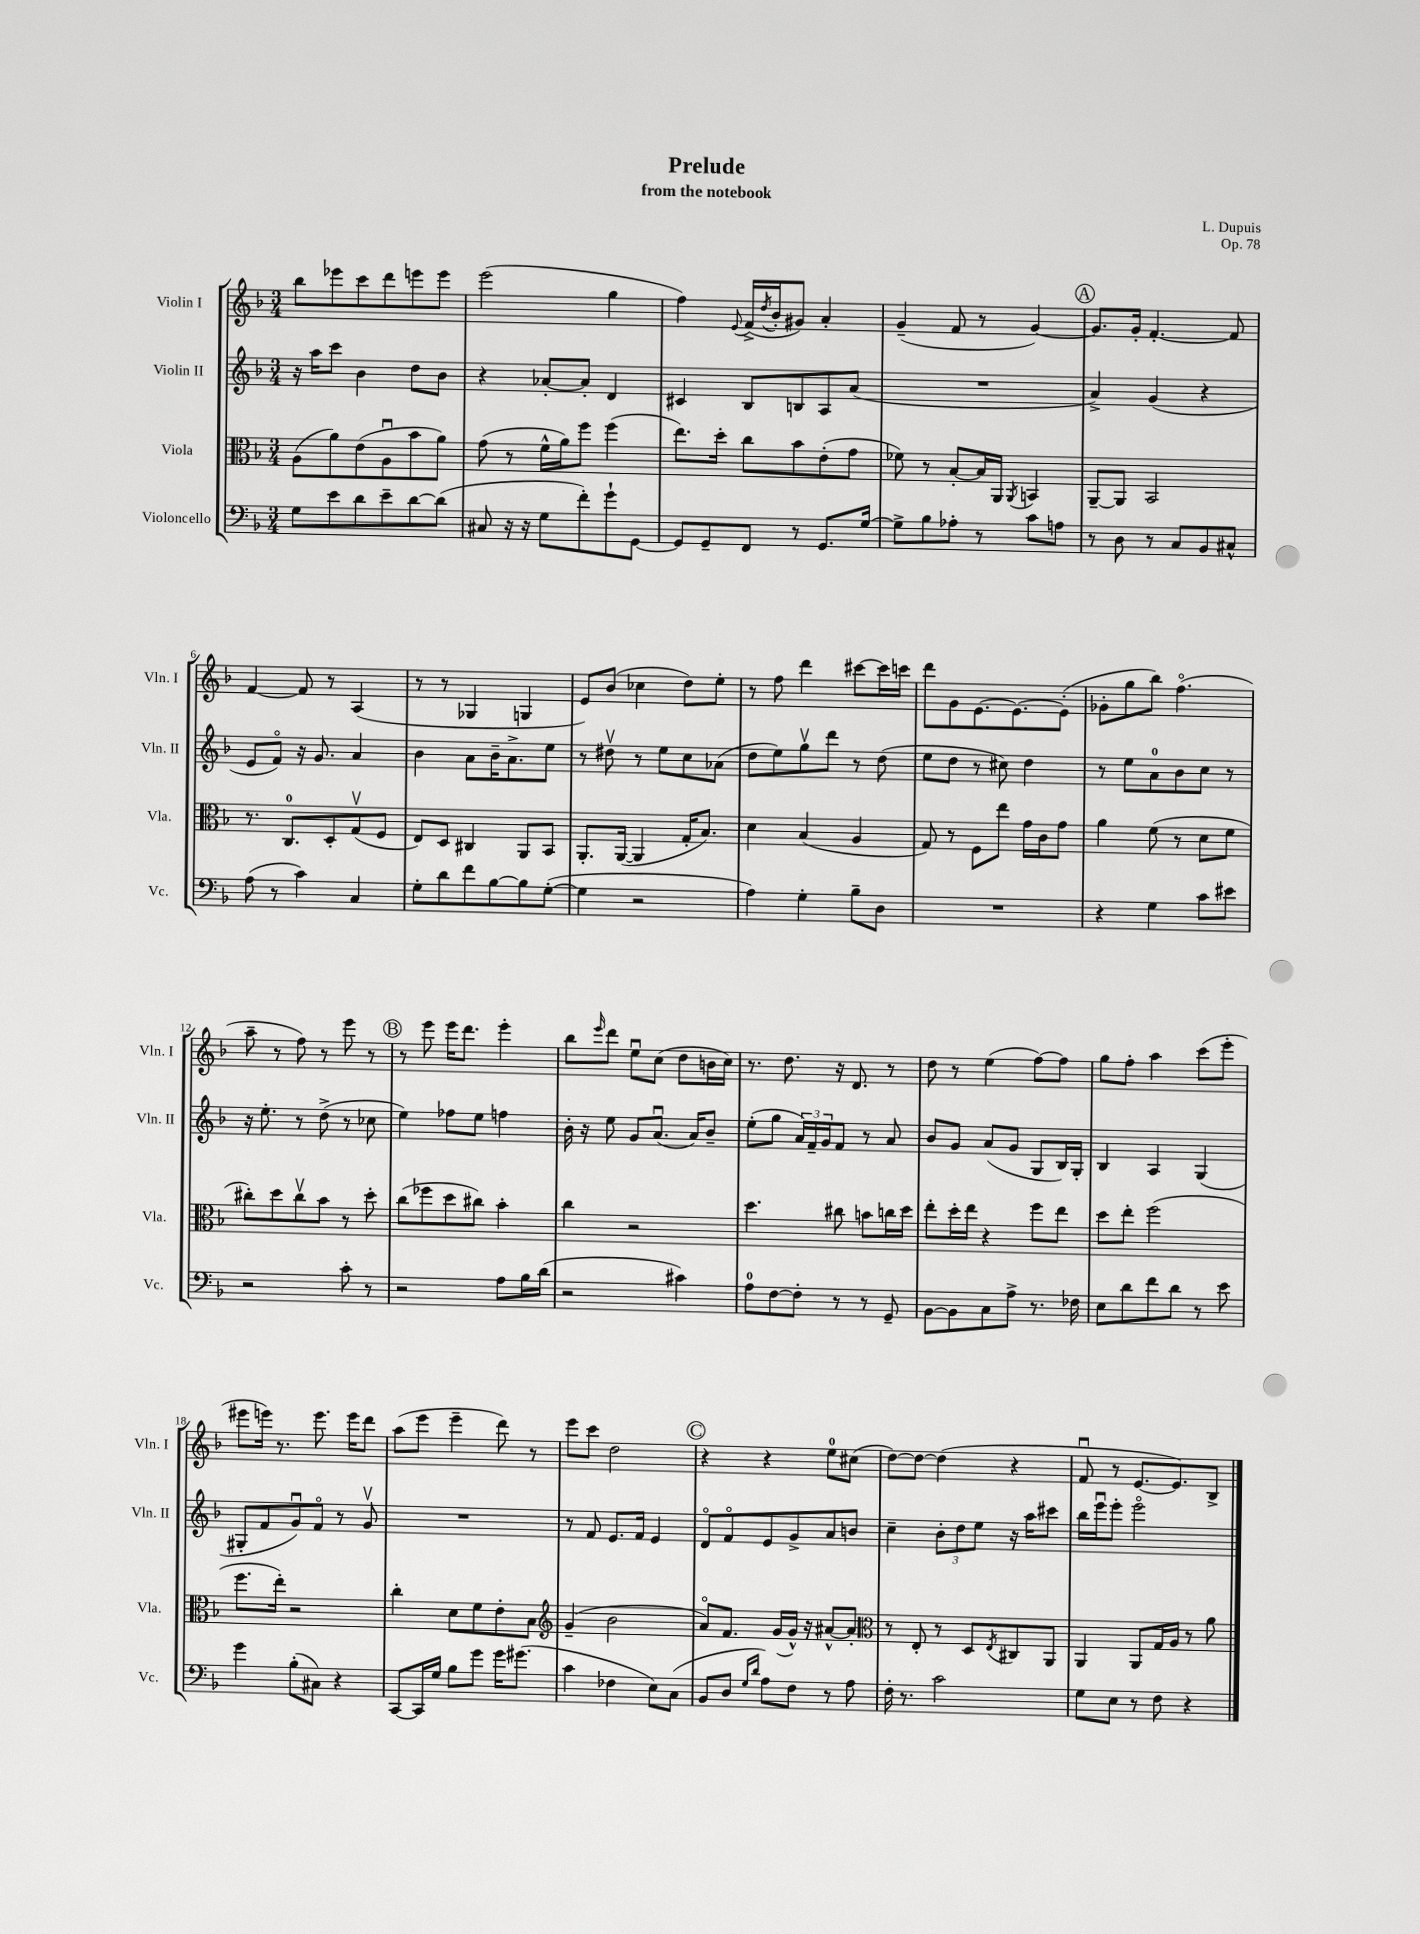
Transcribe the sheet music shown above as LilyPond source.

\header { title = "Prelude" composer = "L. Dupuis" subtitle = "from the notebook" opus = "Op. 78" }
<<
\new StaffGroup <<
\new Staff = "s0" \with { instrumentName = "Violin I" shortInstrumentName = "Vln. I" } {
    \clef treble \key f \major \numericTimeSignature \time 3/4
    bes''8 ees'''8 c'''8 d'''8 e'''8 e'''8 |
    e'''2( g''4 |
    f''4) \appoggiatura { e'8 } f'16->( \acciaccatura { d''8 } bes'16-. gis'8) a'4-. |
    g'4--( f'8 r8 g'4~) |
    \mark \markup { \circle "A" } g'8. g'16-. f'4.~-. f'8 |
    f'4~ f'8 r8 a4( |
    r8 r8 ges4 g4 |
    e'8) bes'8( ces''4 d''8) e''8-. |
    r8 f''8 d'''4 cis'''8~ cis'''16 c'''16 |
    d'''8 g'8 e'8.~ e'8.~ e'8-.( |
    ges'8-. g''8 bes''8) f''4.\flageolet( |
    a''8-- r8 f''8) r8 e'''8 r8 |
    \mark \markup { \circle "B" } r8 e'''8 e'''16 d'''8. e'''4-. |
    bes''8 \grace { e'''16 } d'''8 e''8\downbow c''8( d''8 b'16 c''16) |
    r8. d''8. r16 d'8. r8 |
    d''8 r8 e''4( f''8~) f''8 |
    g''8 f''8-. a''4 c'''8( e'''8-. |
    eis'''8 e'''16) r8. e'''8. e'''16 d'''8 |
    a''8( e'''8 e'''4-- d'''8) r8 |
    e'''8 c'''8 d''2 |
    \mark \markup { \circle "C" } r4 r4 e''8-0 cis''8( |
    d''8~) d''8~ d''4( r4 |
    f'8\downbow r8 e'8.~ e'8.) bes8-> \bar "|." |
}
\new Staff = "s1" \with { instrumentName = "Violin II" shortInstrumentName = "Vln. II" } {
    \clef treble \key f \major \numericTimeSignature \time 3/4
    r16 a''16 c'''8 bes'4 d''8 bes'8 |
    r4 aes'8~-. aes'8-. d'4 |
    cis'4 bes8 b8 a8 a'8( |
    R2. |
    \mark \markup { \circle "A" } a'4->) g'4( r4 |
    e'8 f'8\flageolet) r16 g'8. a'4 |
    bes'4 a'8 bes'16-- a'8.-> e''8 |
    r8 dis''8\upbow r8 e''8 c''8 aes'8( |
    d''8 e''8) g''8\upbow d'''8 r8 d''8( |
    e''8 d''8 r8 cis''8) d''4 |
    r8 e''8 a'8-0 bes'8 c''8 r8 |
    r16 e''8.-. r8 d''8->( r8 ces''8 |
    \mark \markup { \circle "B" } e''4) fes''8 e''8 f''4 |
    bes'16-. r16 e''8 g'8 a'8.\downbow( a'16) bes'8-- |
    e''8-.( g''8 \tuplet 3/2 { a'16) f'16-- g'16 } f'8 r8 a'8 |
    bes'8 g'8 a'8( g'8 g8 bes16) g16-. |
    bes4 a4 g4( |
    gis8-. f'8 g'8\downbow) f'8\flageolet r8 g'8\upbow |
    R2. |
    r8 f'8 e'8. f'16 e'4 |
    \mark \markup { \circle "C" } d'8\flageolet f'8\flageolet e'8 g'8-> a'8 b'8 |
    c''4-- \tuplet 3/2 { bes'8-. d''8 e''8 } r16 a''16 cis'''8 |
    bes''16 e'''16\downbow e'''8-. e'''2\flageolet \bar "|." |
}
\new Staff = "s2" \with { instrumentName = "Viola" shortInstrumentName = "Vla." } {
    \clef alto \key f \major \numericTimeSignature \time 3/4
    a8( a'8) e'8( a8\downbow bes'8 a'8) |
    g'8( r8 f'16-^ a'16) f''8 f''4( |
    e''8.) d''16-. c''8 bes'8 e'8-.( g'8 |
    fes'8) r8 bes8~-. bes16 a,16 \acciaccatura { a,8 } b,4 |
    \mark \markup { \circle "A" } a,8~-- a,8 bes,2 |
    r8. c8.-0 d8-. g8\upbow( f8 |
    e8) d8 cis4 a,8 bes,8 |
    a,8.-. a,16~( a,4 g16-. bes8.) |
    d'4 bes4( a4 |
    g8) r8 f8 e''8 g'16 c'16 g'8 |
    a'4 f'8( r8 d'8 f'8 |
    cis''8-.) d''8 cis''8\upbow bes'8 r8 d''8-. |
    \mark \markup { \circle "B" } c''8( fes''8 d''8 cis''8) bes'4-. |
    c''4 r2 |
    d''4. cis''8 b'8 c''16 d''16 |
    e''8-. d''16-. e''16 r4 f''8 e''8 |
    d''8 e''8-. f''2( |
    f''8. e''16-.) r2 |
    c''4-. d'8 f'8 e'8-. bes8 |
    \clef treble g'4--( bes'2 |
    \mark \markup { \circle "C" } a'8\flageolet) f'8. g'16( g'16-^) r16 ais'8~-^ ais'8-. |
    \clef alto r8 e8-. r8 d8 \acciaccatura { e8 } cis8 a,8 |
    a,4 a,8 g16 a16 r8 a'8 \bar "|." |
}
\new Staff = "s3" \with { instrumentName = "Violoncello" shortInstrumentName = "Vc." } {
    \clef bass \key f \major \numericTimeSignature \time 3/4
    g8 e'8 d'8 e'8-- d'8~ d'8( |
    cis8 r16 r16 g8 f'8-.) g'8-! g,8~ |
    g,8 g,8-- f,8 r8 g,8. g16~ |
    g8-> bes8 aes8-. r8 c'8 a8 |
    \mark \markup { \circle "A" } r8 d8 r8 c8 bes,8 cis8-^ |
    a8( r8 c'4) c4 |
    g8-. d'8 f'8 bes8~ bes8 g8~-.( |
    g4 r2 |
    a4) g4-. bes8-- d8 |
    R2. |
    r4 g4 c'8 eis'8 |
    r2 c'8-. r8 |
    \mark \markup { \circle "B" } r2 a8 bes16 d'16( |
    r2 cis'4) |
    a8-0 f8~ f8-. r8 r8 g,8-- |
    bes,8~ bes,8 c8 a8-> r8. fes16 |
    e8 d'8 f'8 d'8 r8 e'8 |
    g'4 bes8-.( cis8) r4 |
    c,8~ c,16 g16 bes8 g'8 g'16 gis'8.( |
    c'4 fes4 e8) c8( |
    \mark \markup { \circle "C" } bes,8 d8 \grace { g16 d'16 } a8) f8 r8 a8 |
    f16-. r8. c'2 |
    g8 e8 r8 f8 r4 \bar "|." |
}
>>
>>
